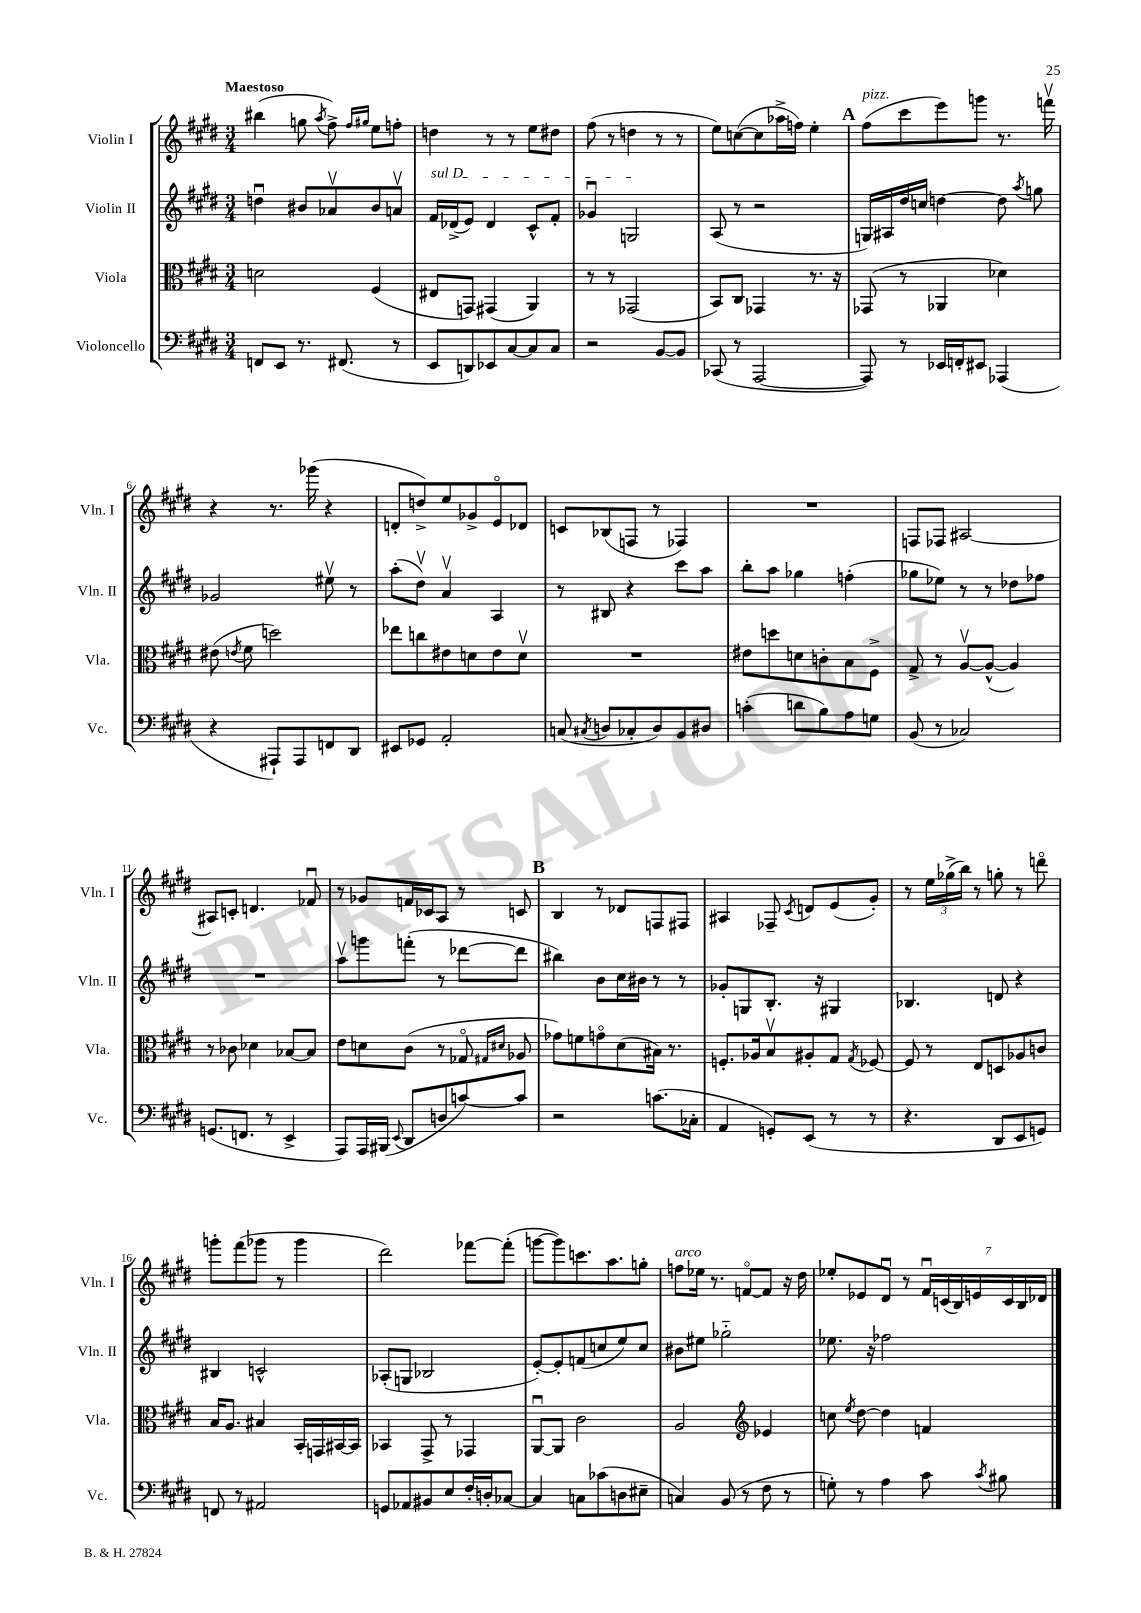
<<
\new StaffGroup <<
\new Staff = "s0" \with { instrumentName = "Violin I" shortInstrumentName = "Vln. I" } {
    \clef treble \key e \major \numericTimeSignature \time 3/4 \tempo "Maestoso"
    \autoBeamOff bis''4( g''8 \acciaccatura { a''8 } fis''8->) \grace { fis''16[ gis''16] } e''8[ f''8]-. |
    d''4 r8 r8 e''8[ dis''8] |
    fis''8( r8 d''4 r8 r8 |
    e''8[) c''8~( c''8 aes''16-> f''16]) e''4-. |
    \mark \markup { \bold "A" } fis''8[^\markup { \italic "pizz." }( cis'''8 e'''8) g'''8] r8. f'''16\upbow |
    r4 r8. ges'''16( r4 |
    d'8[-. d''8->) e''8 ges'8-> e'8\flageolet des'8] |
    c'8[ bes8( f8] r8 fes4) |
    R2. |
    f8[ fes8] ais2~ |
    ais8[ c'8]-. d'4. fes'8\downbow |
    r8 ges'8[ f'16 ces'16 a8] r8 c'8 |
    \mark \markup { \bold "B" } b4 r8 des'8[ f8 fis8] |
    ais4 fes8-- \acciaccatura { cis'8 } d'8[ e'8( gis'8]-.) |
    r8 \tuplet 3/2 { e''16[ ges''16->( b''16]) } r8 g''8-. r8 d'''8\flageolet |
    g'''8[-. fis'''8( ges'''8] r8 ges'''4 |
    dis'''2) fes'''8[~ fes'''8]-.( |
    g'''8[~ g'''8) c'''8. a''8. g''8]-. |
    f''8[^\markup { \italic "arco" } ees''16] r8. f'8[~\flageolet f'8] r16 dis''16 |
    ees''8[-. ees'8 dis'8]\downbow r8 \tuplet 7/4 { fis'16[\downbow c'16( b16) e'16 c'16 b16 des'16] } \bar "|." |
}
\new Staff = "s1" \with { instrumentName = "Violin II" shortInstrumentName = "Vln. II" } {
    \clef treble \key e \major \numericTimeSignature \time 3/4
    \autoBeamOff d''4\downbow bis'8[ aes'8\upbow bis'8 a'8]\upbow |
    \once \override TextSpanner.bound-details.left.text = \markup { \italic "sul D" } fis'16[\startTextSpan des'16->( e'8]) des'4 cis'8[-^ fis'8]-. |
    ges'4\downbow g2\stopTextSpan |
    a8( r8 r2 |
    \mark \markup { \bold "A" } g16[) ais16 dis''16 c''16] d''4~ d''8 \acciaccatura { a''8 } g''8 |
    ges'2 eis''8\upbow r8 |
    a''8[-.( dis''8]\upbow) a'4\upbow a4 |
    r8 bis8 r4 cis'''8[ a''8] |
    b''8[-. a''8] ges''4 f''4-.( |
    ges''8[ ees''8]) r8 r8 des''8[ fes''8] |
    R2. |
    a''8[\upbow g'''8 f'''8]-.( r8 des'''8[~ des'''8] |
    \mark \markup { \bold "B" } bis''4) b'8[ cis''16 bis'16] r8 r8 |
    ges'8[-. g8 b8.]-. r16 gis4 |
    bes4. d'8 r4 |
    bis4 c'2-^ |
    aes8[-.( g8] bes2 |
    e'8[~-.) e'8-. f'8( c''8 e''8) c''8] |
    bis'8[ eis''8] ges''2-_ |
    ees''8. r16 fes''2 \bar "|." |
}
\new Staff = "s2" \with { instrumentName = "Viola" shortInstrumentName = "Vla." } {
    \clef alto \key e \major \numericTimeSignature \time 3/4
    \autoBeamOff d'2 fis4( |
    eis8[ g,8]) gis,4( a,4) |
    r8 r8 ges,2( |
    b,8[) cis8] ges,4 r8. r16 |
    \mark \markup { \bold "A" } ges,8( r8 aes,4 des'4) |
    eis'8( \acciaccatura { e'8 } fis'8 d''2) |
    ees''8[ c''8 eis'8 d'8 eis'8 d'8]\upbow |
    R2. |
    eis'8[ d''8 d'8 c'8-. b8 fis8]-> |
    gis8-> r8 a8[~\upbow a8]~-^( a4) |
    r8 ces'8 des'4 bes8[~ bes8] |
    e'8[ d'8 cis'8]( r8 ges8\flageolet \grace { gis16[ dis'16] } aes8 |
    \mark \markup { \bold "B" } ges'8[) f'8 g'8\flageolet dis'8( bis16]) r8. |
    f8.[-. aes16 b8\upbow ais8-. gis8] \acciaccatura { gis8 } fes8~ |
    fes8 r8 e8[ d8 aes8 c'8] |
    b16[ a8.] bis4 b,16[-. g,16 bis,16~ bis,16] |
    bes,4 gis,8-> r8 ges,4 |
    a,8[~\downbow a,8] cis'2 |
    a2 \clef treble ees'4 |
    c''8 \acciaccatura { e''8 } dis''8~ dis''4 f'4 \bar "|." |
}
\new Staff = "s3" \with { instrumentName = "Violoncello" shortInstrumentName = "Vc." } {
    \clef bass \key e \major \numericTimeSignature \time 3/4
    \autoBeamOff f,8[ e,8] r8. fis,8.( r8 |
    e,8[ d,8) ees,8 cis8~ cis8 cis8] |
    r2 b,8[~ b,8] |
    ces,8( r8 a,,2~ |
    \mark \markup { \bold "A" } a,,8) r8 ees,16[ f,16-. eis,8] aes,,4( |
    r4 ais,,8[-!) ais,,8 f,8 dis,8] |
    eis,8[ ges,8] a,2-. |
    c8( \acciaccatura { cis8 } d8[ ces8-. d8) b,8 dis8] |
    c'4-.( d'8[ b8) a8 g8] |
    b,8( r8 ces2) |
    g,8.[( f,8.] r8 e,4-> |
    a,,8[) a,,16 bis,,16]( \appoggiatura { e,8 } dis,8[ d8 c'8~) c'8] |
    \mark \markup { \bold "B" } r2 c'8.[( ces16]-. |
    a,4 g,8[-.) e,8]( r8 r8 |
    r4. dis,8[ e,8 g,8]) |
    f,8 r8 ais,2 |
    g,8[ aes,8 bis,8 e8 fis16-. d16-. ces8]~ |
    ces4 c8[ ces'8( d8 eis8]-- |
    c4) b,8( r8 fis8 r8 |
    g8-.) r8 a4 cis'8 \acciaccatura { cis'8 } bis8 \bar "|." |
}
>>
>>
